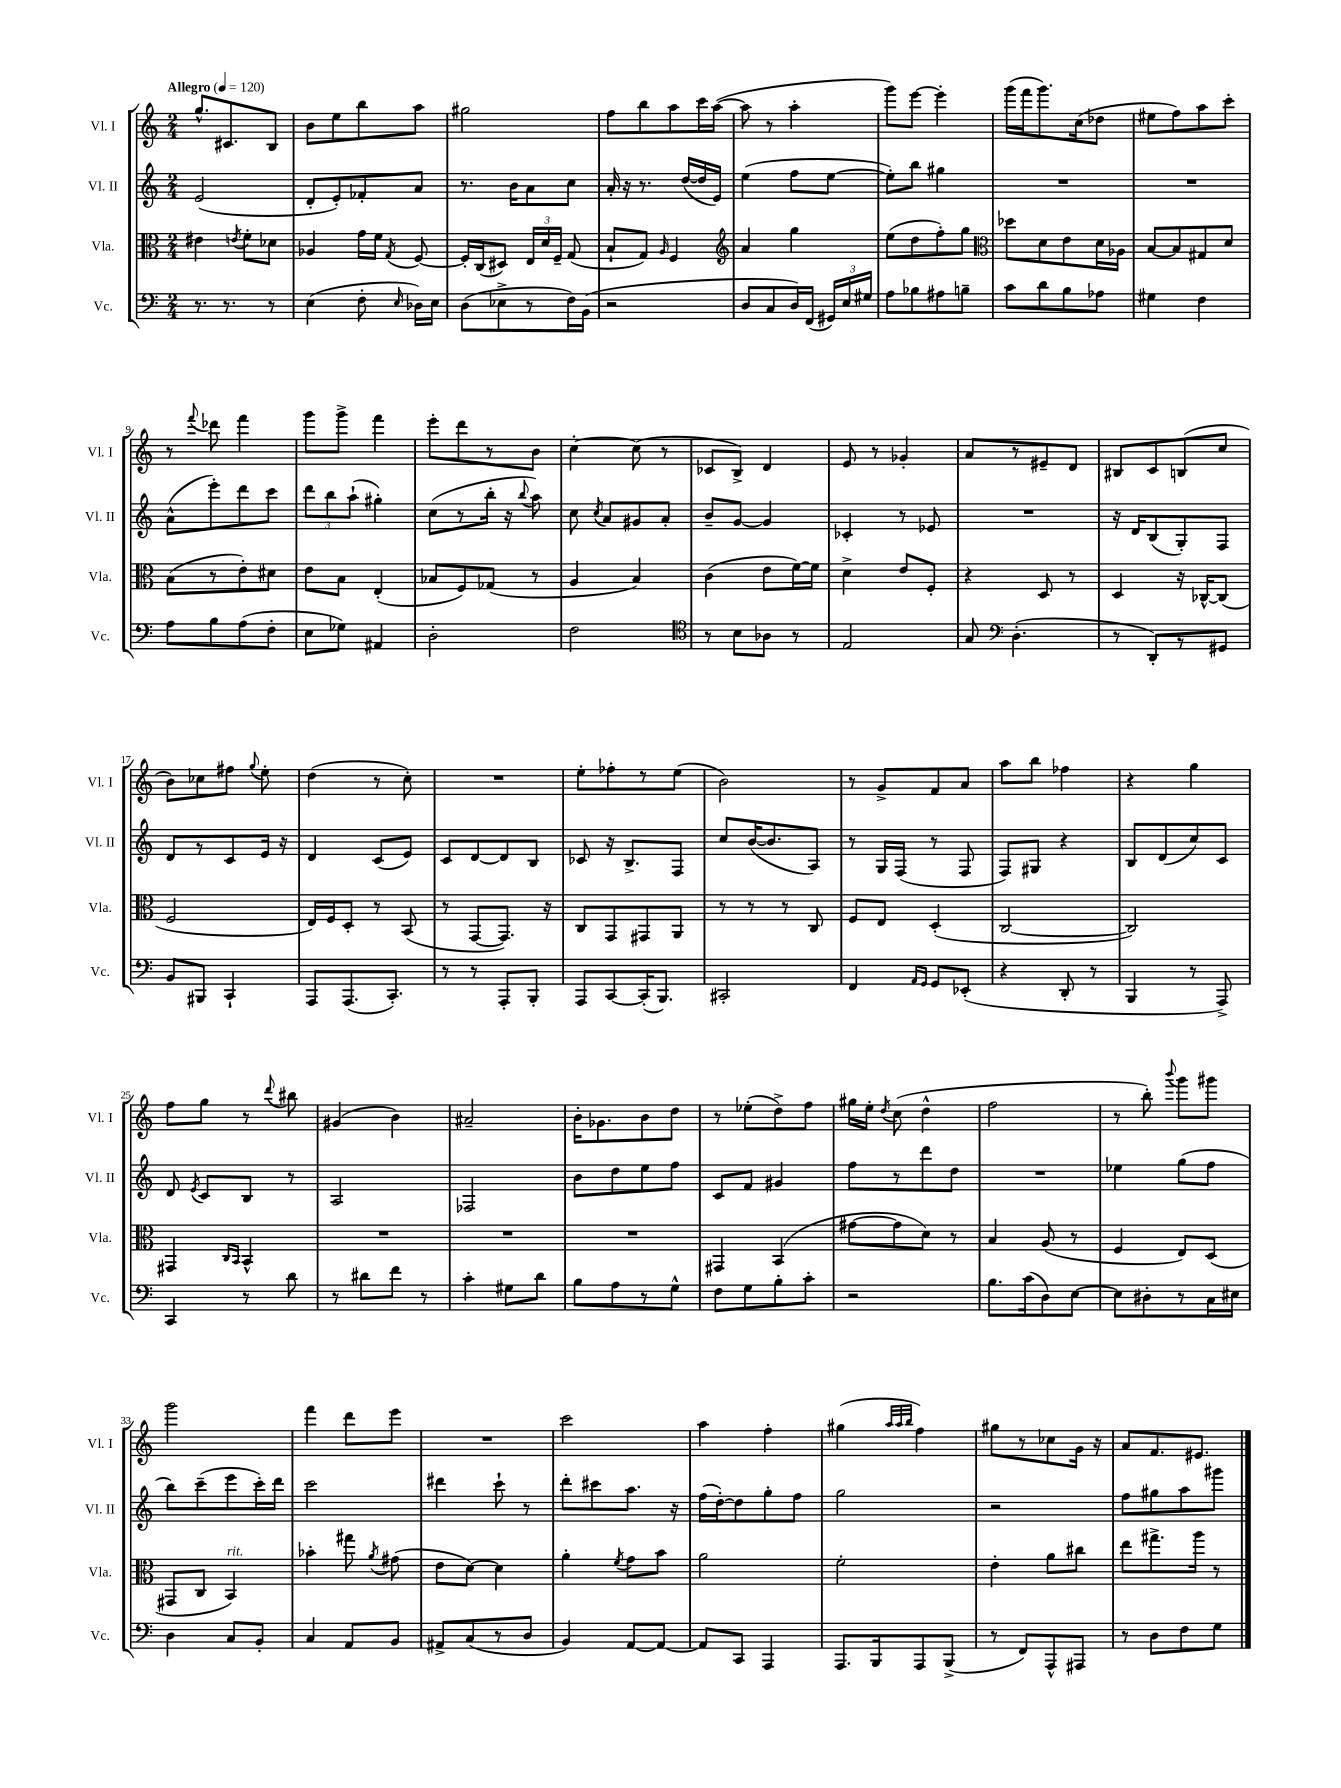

**kern	**kern	**kern	**kern
*staff4	*staff3	*staff2	*staff1
*clefF4	*clefC3	*clefG2	*clefG2
*k[]	*k[]	*k[]	*k[]
*M2/4	*M2/4	*M2/4	*M2/4
*MM120	*MM120	*MM120	*MM120
8.r	4e#	(2e	8.gg^^
8.r	.	.	8.c#
.	8qe	.	.
.	8f'	.	.
8r	8d-	.	8B
=	=	=	=
(4E	4A-	8d'	8b
.	.	8e')	8ee
8F'	16g	8f-'	8bb
.	16f	.	.
16qqE	8qG	.	.
16D-)	[8F	8a	8aa
16E	.	.	.
=	=	=	=
(8D	16F']	8.r	2gg#
.	(16C	.	.
8E-^	8D#)	.	.
.	.	16b	.
8r	24E	8a	.
.	24d	.	.
.	24F~	.	.
16F)	(8G	8cc	.
(16BB	.	.	.
=	=	=	=
2r	8B`	16a'	8ff
.	.	16r	.
.	8G)	8.r	8bb
.	16qqA	.	.
.	4F	.	8aa
.	.	([16dd	.
.	.	16dd]	16ccc
.	.	16e)	([16aa
=	=	=	=
*	*clefG2	*	*
8D	4a	(4ee	8aa]
8C	.	.	8r
16D)	4gg	8ff	4aa'
(16FF	.	.	.
24GG#)	.	[8ee	.
24E	.	.	.
24G#	.	.	.
=	=	=	=
8A	(8ee	8ee'])	8ggg)
8B-	8dd	8bb	[8eee
8A#	8ff')	4gg#	4eee']
8B~	8gg	.	.
=	=	=	=
*	*clefC3	*	*
8c	8dd-	2r	(16ggg
.	.	.	16fff
8d	8d	.	8.ggg)
8B	8e	.	.
.	.	.	(16cc
8A-	16d	.	8dd-
.	16A-	.	.
=	=	=	=
4G#	[8B	2r	8ee#
.	8B]	.	8ff)
4F	8G#	.	8aa
.	8d	.	8ccc'
=	=	=	=
8A	(8B	(8a^^	8r
.	.	.	8qqfff
8B	8r	8eee')	8ddd-
(8A	8e')	8ddd	4fff
8F'	8d#	8ccc	.
=	=	=	=
8E	8e	12ddd	8ggg
.	.	12bb	.
8G-)	8B	.	8ggg^
.	.	(12aa`	.
4AA#	(4E'	4gg#')	4fff
=	=	=	=
2D'	8B-	(8cc	8eee'
.	8F)	8r	8ddd
.	(8G-	16bb'	8r
.	.	16r	.
.	.	8qqbb	.
.	8r	8aa)	8b
=	=	=	=
2F	4A	8cc	[4cc'
.	.	8qcc	.
.	.	8a	.
.	4B)	8g#	(8cc]
.	.	8a'	8r
=	=	=	=
*clefC4	*	*	*
8r	(4c	8b~	8c-
8B	.	[8g	8B^)
8A-	8e	4g]	4d
8r	[16f)	.	.
.	16f]	.	.
=	=	=	=
2E	4d^	4c-'	8e
.	.	.	8r
.	8e	8r	4g-'
.	8F'	8e-	.
=	=	=	=
8G	4r	2r	8a
*clefF4	*	*	*
(4.D'	.	.	8r
.	8D	.	8e#~
.	8r	.	8d
=	=	=	=
8r	4D	16r	8B#
.	.	16d	.
8DD')	.	(8B	8c
8r	16r	8G')	(8B
.	[16C-^^	.	.
8GG#	(8C-]	8F	8cc
=	=	=	=
8BB	2F	8d	8b)
8BBB#	.	8r	8cc-
4CC`	.	8c	8ff#
.	.	.	8qqgg
.	.	16e	8ee'
.	.	16r	.
=	=	=	=
8AAA	16E)	4d	(4dd
.	16F	.	.
(8.AAA	8D'	.	.
.	8r	(8c	8r
8.CC')	.	.	.
.	(8BB	8e)	8cc')
=	=	=	=
8r	8r	8c	2r
8r	[8GG	[8d	.
8AAA'	8.GG])	8d]	.
8BBB'	.	8B	.
.	16r	.	.
=	=	=	=
8AAA	8C	8c-	8ee'
[8CC	8GG	16r	8ff-'
.	.	8.B^	.
(16CC']	8GG#	.	8r
8.BBB)	.	.	.
.	8AA	8F	(8ee
=	=	=	=
2CC#'	8r	8cc	2b)
.	8r	([16b	.
.	.	8.b]	.
.	8r	.	.
.	8C	8A)	.
=	=	=	=
4FF	8F	8r	8r
.	8E	16G	8g^
.	.	(16F	.
16qqAA	.	.	.
16qqGG	.	.	.
8GG	(4D'	8r	8f
(8EE-'	.	8F	8a
=	=	=	=
4r	[2C	8F)	8aa
.	.	8G#	8bb
8DD'	.	4r	4ff-
8r	.	.	.
=	=	=	=
4BBB	2C])	8B	4r
.	.	(8d	.
8r	.	8cc)	4gg
8AAA^)	.	8c	.
=	=	=	=
4CC	4GG#	8d	8ff
.	.	8qe	.
.	.	8c	8gg
.	16qqC	.	.
.	16qqBB	.	.
8r	4BB^^	8B	8r
.	.	.	8qqddd
8d	.	8r	8bb#
=	=	=	=
8r	2r	2A	(4g#
8d#	.	.	.
8f	.	.	4b)
8r	.	.	.
=	=	=	=
4c'	2r	2F-	2a#~
8G#	.	.	.
8d	.	.	.
=	=	=	=
8B	2r	8b	16b'
.	.	.	8.g-
8A	.	8dd	.
8r	.	8ee	8b
8G^^	.	8ff	8dd
=	=	=	=
8F	4GG#	8c	8r
8G	.	8f	(8ee-'
8B'	(4BB	4g#	8dd^)
8c'	.	.	8ff
=	=	=	=
2r	[8g#	8ff	16gg#
.	.	.	16ee'
.	.	.	8qdd
.	8g#]	8r	(8cc
.	8d)	8ddd	4dd^^
.	8r	8dd	.
=	=	=	=
8.B	4B	2r	2ff
(16c	.	.	.
8D)	(8A	.	.
[8E	8r	.	.
=	=	=	=
8E]	4F	4ee-	8r
8D#'	.	.	8bb')
.	.	.	8qqbbb
8r	8E)	(8gg	8ggg
16C	(8D	8ff	8ggg#
16E#	.	.	.
=	=	=	=
4D	8GG#	8bb)	2ggg
.	8C	(8ccc~	.
8C	4BB)	8eee	.
8BB'	.	16ccc')	.
.	.	16ddd	.
=	=	=	=
4C	4b-'	2ccc	4fff
8AA	8gg#	.	8ddd
.	8qa	.	.
8BB	(8g#	.	8eee
=	=	=	=
8AA#^	8e	4ddd#	2r
(8C	[8d)	.	.
8r	4d]	8ccc`	.
8D	.	8r	.
=	=	=	=
4BB)	4a'	8ddd'	2ccc
.	.	8ccc#	.
.	8qf	.	.
[8AA	8g	8.aa	.
8AA_	8b	.	.
.	.	16r	.
=	=	=	=
8AA]	2a	(16ff	4aa
.	.	[16dd')	.
8CC	.	8dd]	.
4AAA	.	8gg'	4ff'
.	.	8ff	.
=	=	=	=
8.AAA	2f'	2gg	(4gg#
16BBB	.	.	.
.	.	.	32qqaa
.	.	.	32qqaa
.	.	.	32qqbb
8AAA	.	.	4ff)
(8BBB^	.	.	.
=	=	=	=
8r	4e'	2r	8gg#
8FF)	.	.	8r
8AAA^^	8a	.	8cc-
8AAA#	8cc#	.	16g
.	.	.	16r
=	=	=	=
8r	8ee	8ff	8a
8D	8.gg#^	8gg#	8.f
8F	.	8aa	.
.	16aa	.	8.e#
8G	8r	8ggg#	.
==	==	==	==
*-	*-	*-	*-
